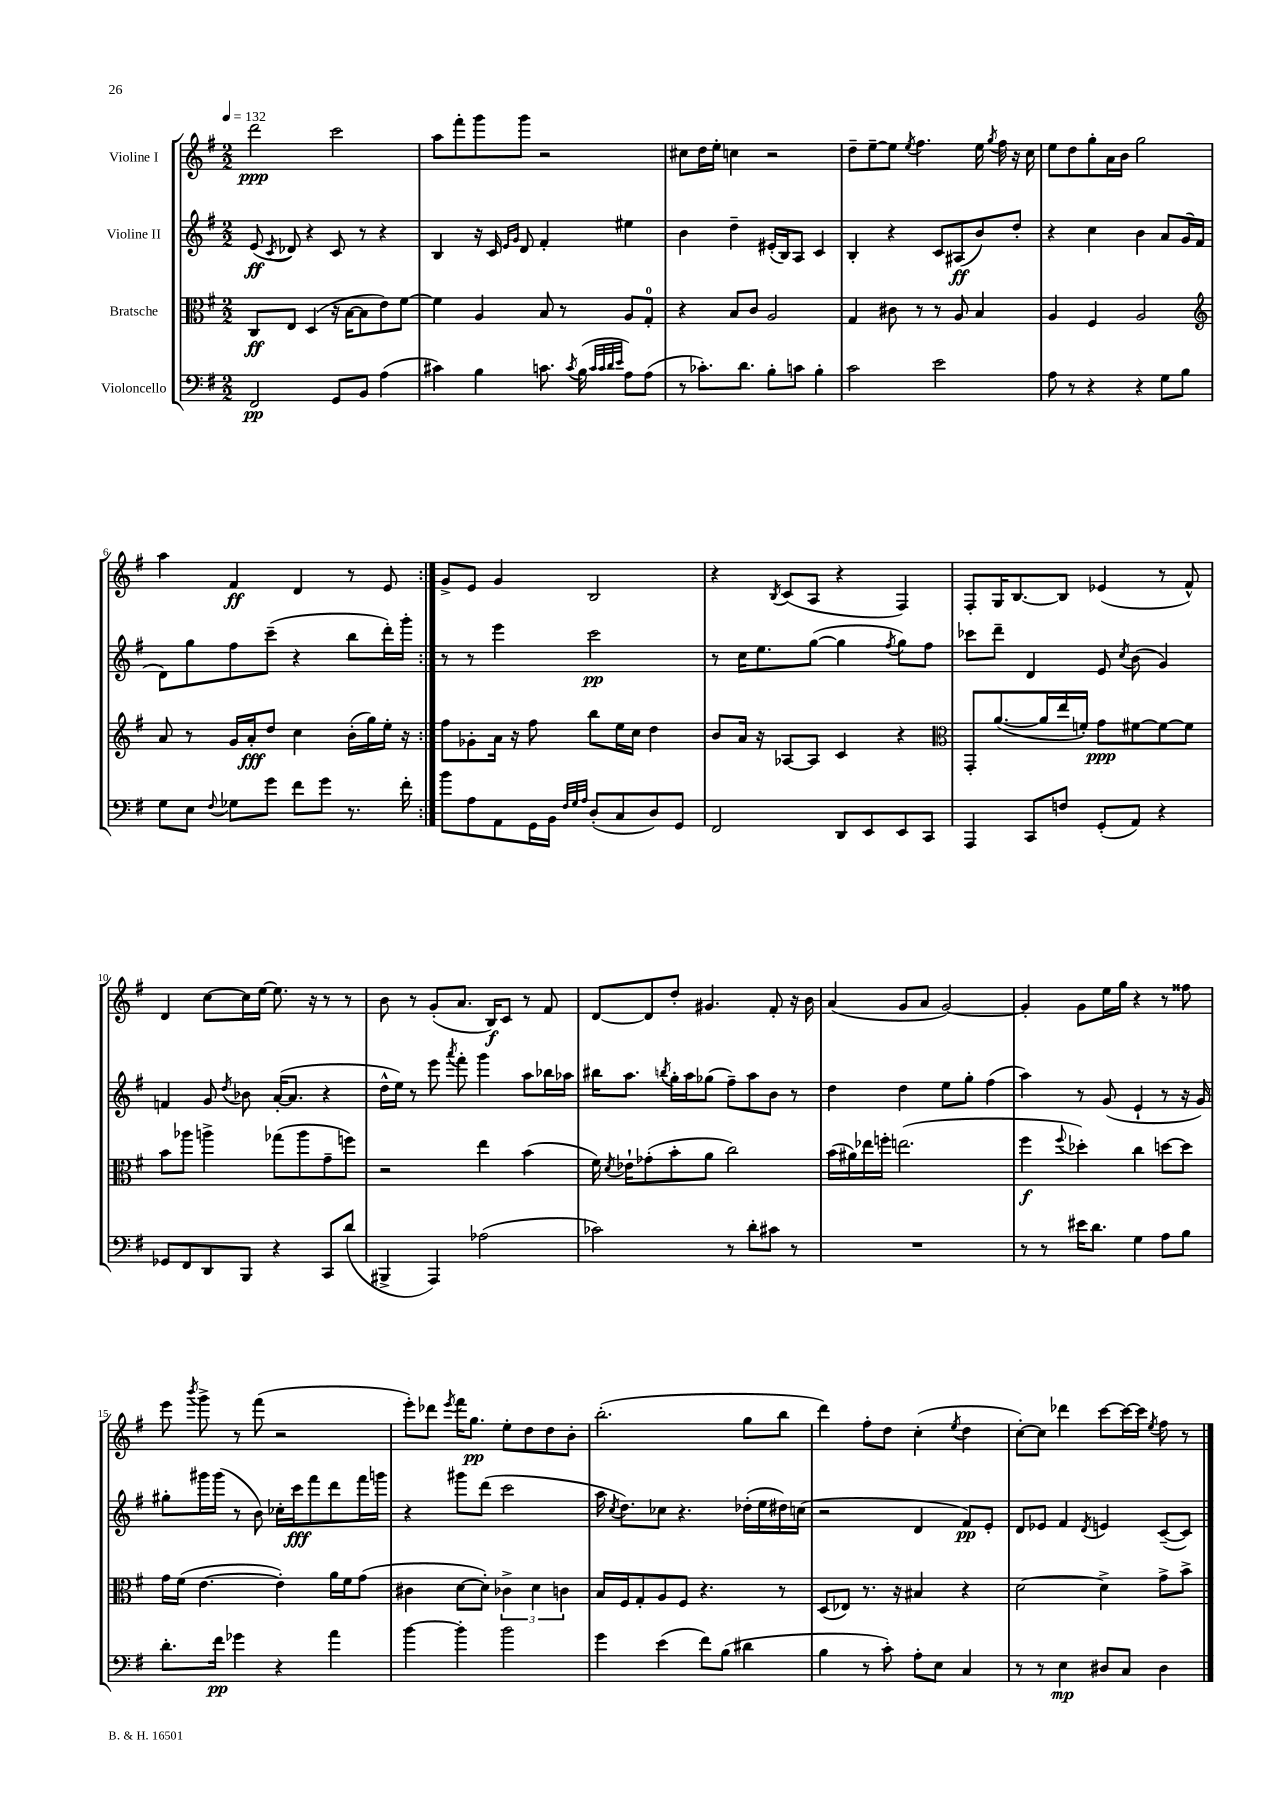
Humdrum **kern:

**kern	**kern	**kern	**kern
*staff4	*staff3	*staff2	*staff1
*clefF4	*clefC3	*clefG2	*clefG2
*k[f#]	*k[f#]	*k[f#]	*k[f#]
*M2/2	*M2/2	*M2/2	*M2/2
*MM132	*MM132	*MM132	*MM132
2FF#	8C	(8e	2ddd
.	.	8qc	.
.	8E	8d-)	.
.	(4D	4r	.
8GG	16r	8c	2ccc
.	[16B	.	.
8BB	8B]	8r	.
(4A	8e)	4r	.
.	[8f#	.	.
=	=	=	=
4c#)	4f#]	4B	8aa
.	.	.	8fff#'
4B	4A	16r	8ggg
.	.	16c	.
.	.	16qqe	.
.	.	16qqg	.
.	.	8d	8ggg
8.c	8B	4f#'	2r
.	8r	.	.
8qc	.	.	.
(16B	.	.	.
32qqc	.	.	.
32qqc	.	.	.
32qqd	.	.	.
32qqe	.	.	.
8A)	8A	4ee#	.
(8A	8G'	.	.
=	=	=	=
8r	4r	4b	8cc#
8.c-')	.	.	16dd
.	.	.	16ee'
.	8B	4dd~	4cc
8.d	.	.	.
.	8c	.	.
8B'	2A	(16e#'	2r
.	.	16B)	.
8c	.	8A	.
4B'	.	4c	.
=	=	=	=
2c	4G	4B'	8dd~
.	.	.	[8ee~
.	8c#	4r	8ee]
.	.	.	8qee
.	8r	.	4.ff#
2e	8r	8c	.
.	8A	(8A#	.
.	4B	8b)	16ee
.	.	.	8qgg
.	.	.	16ff#
.	.	8dd'	16r
.	.	.	16cc
=	=	=	=
8A	4A	4r	8ee
8r	.	.	8dd
4r	4F#	4cc	8gg'
.	.	.	16a
.	.	.	16b
4r	2A	4b	2gg
8G	.	8a	.
8B	.	(16g	.
.	.	16f#	.
=	=	=	=
*	*clefG2	*	*
8G	8a	8d)	4aa
8E	8r	8gg	.
8qqF#	.	.	.
8G-	16g	8ff#	4f#
.	16a'	.	.
8g	8dd	(8ccc~	.
8f#	4cc	4r	4d
8g	.	.	.
8.r	(16b'	8bb	8r
.	16gg)	.	.
.	16ee'	16ddd')	8e
16f#'	16r	16ggg'	.
=:|!	=:|!	=:|!	=:|!
8b	8ff#	8r	8g^
8A	8g-'	8r	8e
8AA	16a	4eee	4g
.	16r	.	.
16GG	8ff#	.	.
16BB	.	.	.
32qqF#	.	.	.
32qqG	.	.	.
32qqA	.	.	.
(8D'	8bb	2ccc	2B
8C	16ee	.	.
.	16cc	.	.
8D)	4dd	.	.
8GG	.	.	.
=	=	=	=
2FF#	8b	8r	4r
.	16a	16cc	.
.	16r	8.ee	.
.	.	.	8qB
.	[8A-	.	(8c
.	8A-]	([8gg	8A
8DD	4c	4gg]	4r
8EE	.	.	.
.	.	8qff#	.
8EE	4r	8gg)	4F#)
8CC	.	8ff#	.
=	=	=	=
*	*clefC3	*	*
4AAA	8GG'	8ccc-	8F#'
.	([8.a	8ddd~	16G
.	.	.	[8.B
8CC	.	4d	.
.	16a]	.	.
8F	16ee	.	8B]
.	16f')	.	.
(8GG'	8g	8e	(4e-
.	.	8qcc	.
8AA)	[8f#	(8b	.
4r	8f#_	4g)	8r
.	8f#]	.	8f#^^)
=	=	=	=
8GG-	8b	4f	4d
8FF#	8aa-	.	.
8DD	4aa^	8g	[8cc
.	.	8qdd	.
8BBB	.	8b-	16cc]
.	.	.	[16ee
4r	(8gg-	([16a'	8.ee]
.	.	8.a]	.
.	8aa	.	.
.	.	.	16r
8CC	8g~	4r	8r
(8d	8ff)	.	8r
=	=	=	=
4BBB#^	2r	16dd^^	8b
.	.	16ee)	.
.	.	8r	8r
4AAA)	.	8eee	(8g'
.	.	8qaaa	.
.	.	8fff#'	8.a
(2A-	4ee	4ggg	.
.	.	.	16B)
.	.	.	8c
.	(4b	8aa	8r
.	.	16bb-	8f#
.	.	16aa-	.
=	=	=	=
2c-)	16f#)	16bb#	[8d
.	8qd	.	.
.	16e-`	8.aa	.
.	(8g-'	.	8d]
.	.	8qbb	.
.	8b'	16gg'	8dd'
.	.	16aa	.
.	8a	(8gg-	4.g#
8r	2cc)	8ff#~)	.
8d'	.	8aa	.
8c#	.	8b	8f#'
8r	.	8r	16r
.	.	.	16b
=	=	=	=
1r	(16b	4dd	(4a
.	16a#)	.	.
.	16ee-	.	.
.	16ff'	.	.
.	(2.ee	4dd	8g
.	.	.	8a
.	.	8ee	[2g)
.	.	8gg'	.
.	.	(4ff#	.
=	=	=	=
8r	4ff#	4aa)	4g']
8r	.	.	.
.	8qqff#	.	.
16e#	4dd-')	8r	8g
8.d	.	.	.
.	.	(8g	16ee
.	.	.	16gg
4G	4cc	4e`	4r
8A	[8dd	8r	8r
8B	8dd]	16r	8ff##
.	.	16g)	.
=	=	=	=
8.d'	16g	8gg#'	8eee
.	(16f#	.	.
.	.	.	8qbbb
.	[4.e	16ggg#	8ggg^
16f#	.	(16ggg#	.
4g-	.	8r	8r
.	.	8b)	(8fff#
4r	4e'])	16cc-'	2r
.	.	16ccc	.
.	.	8fff#	.
4a	16a	8ddd	.
.	16f#	.	.
.	(8g	16fff#	.
.	.	16ggg	.
=	=	=	=
[4b	4c#	4r	8eee')
.	.	.	8ddd-
.	.	.	8qeee
4b']	[8d	8ggg#	16fff#
.	.	.	8.gg
.	8d'])	(8ddd	.
2b	6c-^	2ccc	8ee'
.	.	.	8dd
.	6d	.	.
.	.	.	8dd
.	6c	.	.
.	.	.	8b'
=	=	=	=
4g	16B	16aa	(2.bb'
.	.	8qcc	.
.	16F#	8.dd)	.
.	8G'	.	.
(4e	8A	8cc-	.
.	8F#	4.r	.
8f#)	4.r	.	.
(8B	.	.	.
4d#	.	(16dd-'	8gg
.	.	16ee	.
.	8r	16dd#)	8bb
.	.	(16cc	.
=	=	=	=
4B	(8D	2r	4ddd)
.	8E-)	.	.
8r	8.r	.	8ff#'
8c')	.	.	8dd
.	16r	.	.
8A'	4B#	4d	(4cc'
8E	.	.	.
.	.	.	8qee
4C	4r	8f#)	4dd
.	.	8e'	.
=	=	=	=
8r	[2d	8d	[8cc')
8r	.	8e-	8cc]
4E	.	4f#	4ddd-
.	.	8qd	.
8D#	4d^]	4e	[8ccc
8C	.	.	16ccc_
.	.	.	16ccc]
.	.	.	8qee
4D#	8g^	([8c~	8ff#
.	8b^	8c])	8r
==	==	==	==
*-	*-	*-	*-
